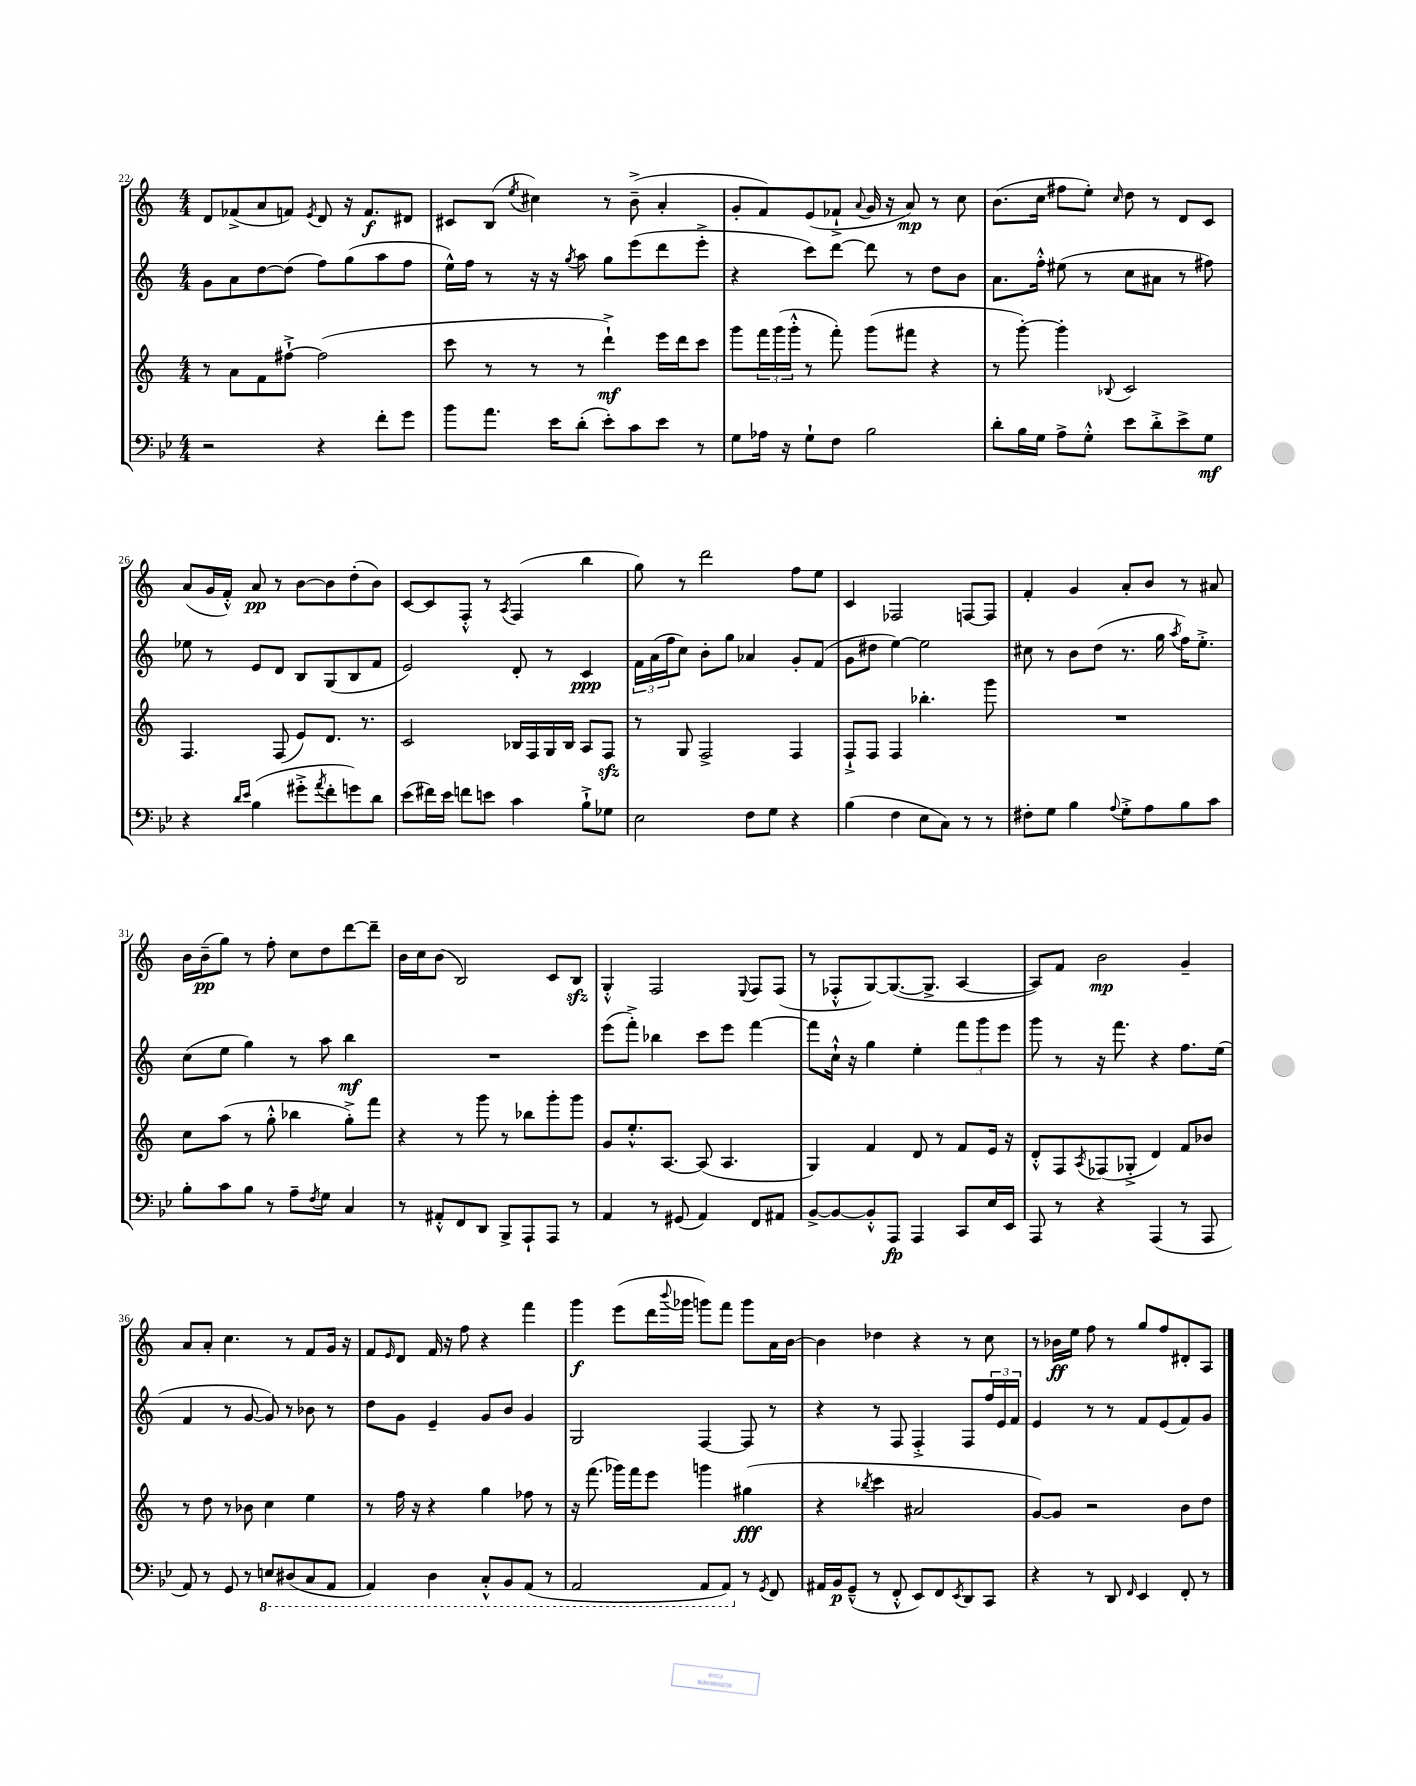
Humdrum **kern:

**kern	**kern	**kern	**kern
*staff4	*staff3	*staff2	*staff1
*clefF4	*clefG2	*clefG2	*clefG2
*k[b-e-]	*k[]	*k[]	*k[]
*M4/4	*M4/4	*M4/4	*M4/4
2r	8r	8g	8d
.	8a	8a	(8f-^
.	8f	[8dd	8a
.	[8ff#`^	(8dd]	8f)
.	.	.	8qe
4r	(2ff#]	8ff)	8d
.	.	(8gg	16r
.	.	.	8.f
8f'	.	8aa	.
8g	.	8ff	8d#
=	=	=	=
8b-	8ccc	16ee^^)	8c#
.	.	16ff	.
8.a	8r	8r	(8B
.	.	.	8qee
.	8r	16r	4cc#)
16e-	.	16r	.
.	.	8qgg	.
(8d'	8r	8aa	.
8e-')	4ddd`^)	8gg	8r
8c	.	(8eee	(8b~^
8e-	16eee	8ddd	4a'
.	16ddd	.	.
8r	8ccc	8eee'^	.
=	=	=	=
8G	8ggg	4r	8g'
16A-	24fff	.	8f)
.	(24ggg	.	.
16r	.	.	.
.	24ggg'^^	.	.
8G`	8r	8ccc)	(8e
8F	8fff')	[8ddd	8f-`^
.	.	.	8qqa
2B-	(8ggg	8ddd]	16g
.	.	.	16r
.	8fff#	8r	8a)
.	4r	8dd	8r
.	.	8b	8cc
=	=	=	=
8d'	8r	8.a	(8.b
16B-	[8ggg')	.	.
16G	.	16ff'^^	16cc
8A^	4ggg']	(8ee#	8ff#
8G'^^	.	8r	8ee')
.	8qqB-	.	16qqcc
8e-	2c	8cc	8dd
8d'^	.	8a#	8r
8e-^	.	8r	8d
8G	.	8ff#)	8c
=	=	=	=
4r	4.F	8ee-	(8a
.	.	8r	16g
.	.	.	16f'^^)
16qqd	.	.	.
16qqe-	.	.	.
(4B-	.	8e	8a
.	(8F	8d	8r
8g#'^	8e)	8B	[8b
8qa	.	.	.
8f'	8.d	(8G	8b]
8g)	.	8B	(8dd'
.	8.r	.	.
8d	.	8f	8b)
=	=	=	=
(8e-	2c	2e)	[8c
16f#)	.	.	8c]
16e-	.	.	.
8f	.	.	8F'^^
8e	.	.	8r
.	.	.	8qA
4c	16B-	8d'	(4F
.	16F	.	.
.	16G	8r	.
.	16B-	.	.
8B-`^	8A	4c	4bb
8G-	8F	.	.
=	=	=	=
2E-	8r	24f	8gg)
.	.	(24a	.
.	.	24ff	.
.	8G	8cc)	8r
.	2F^	8b'	2ddd
.	.	8gg	.
8F	.	4a-	.
8G	.	.	.
4r	4F	8g'	8ff
.	.	(8f	8ee
=	=	=	=
(4B-	8F`^	8g	4c
.	8F	8dd#	.
4F	4F	[4ee)	2F-
8E-	4.bb-'	2ee]	.
8C)	.	.	.
8r	.	.	[8F
8r	8ggg	.	8F]
=	=	=	=
8F#'	1r	8cc#	4f'
8G	.	8r	.
4B-	.	8b	4g
.	.	(8dd	.
8qqA	.	.	.
8G'^	.	8.r	8a'
8A	.	.	8b
.	.	16gg	.
.	.	8qaa	.
8B-	.	16ff)	8r
.	.	8.ee'^	.
8c	.	.	8a#
=	=	=	=
8B-'	8cc	(8cc	16b
.	.	.	(16b~
8c	(8aa	8ee	8gg)
8B-	8r	4gg)	8r
8r	8gg'^^	.	8ff'
8A~	4bb-	8r	8cc
8qF	.	.	.
8G	.	8aa	8dd
4C	8gg'^)	4bb	[8ddd
.	8fff	.	8ddd~]
=	=	=	=
8r	4r	1r	16b
.	.	.	16cc
8AA#'^^	.	.	(8b
8FF	8r	.	2B)
8DD	8ggg	.	.
8BBB-^	8r	.	.
8AAA`	8bb-	.	.
8AAA	8ggg'	.	8c
8r	8ggg	.	8B
=	=	=	=
4AA	8g	(8eee	4G'^^
.	8.ee'^^	8fff'^)	.
8r	.	4bb-	2F
.	[8.A	.	.
(8GG#	.	.	.
4AA)	(8A]	8ccc	.
.	4.A	8eee	.
.	.	.	8qqE
8FF	.	[4fff	8F
8AA#	.	.	(8F
=	=	=	=
[8BB-^	4G)	8fff]	8r
8BB-_	.	16cc`^^	8F-'^^
.	.	16r	.
8BB-'^^]	4f	4gg	[8G)
8AAA	.	.	(8.G_
4AAA	8d	4ee'	.
.	.	.	8.G^]
.	8r	.	.
8CC	8f	12fff	[4A
.	.	12ggg	.
16E-	16e	.	.
.	.	12eee	.
16EE-	16r	.	.
=	=	=	=
8AAA	8d'^^	8ggg	8A])
8r	8F	8r	8f
.	8qA	.	.
4r	(8F-	16r	2b
.	.	8.fff	.
.	8G-'^	.	.
(4AAA	4d)	4r	.
8r	8f	8.ff	4g~
8AAA	8b-	.	.
.	.	(16ee	.
=	=	=	=
8AA)	8r	4f	8a
8r	8dd	.	8a'
8GG	8r	8r	4.cc
8r	8b-	[8g	.
8EE	4cc	8g])	.
(8DD#	.	8r	8r
8CC	4ee	8b-	8f
8AAA	.	8r	16g
.	.	.	16r
=	=	=	=
4AAA)	8r	8dd	8f
.	.	.	16qqe
.	16ff	8g	8d
.	16r	.	.
4DD	4r	4e~	16f
.	.	.	16r
.	.	.	8ff
8CC'^^	4gg	8g	4r
8BBB-	.	8b	.
(8AAA	8ff-	4g	4fff
8r	8r	.	.
=	=	=	=
2AAA	16r	2G	4ggg
.	(8.fff	.	.
.	16ggg-)	.	(8eee
.	16fff	.	.
.	8eee	.	16ddd
.	.	.	8qqbbb
.	.	.	16ggg-
8AAA	4ggg	[4F	8ggg)
8AAA)	.	.	8fff
8r	(4gg#	8F]	8ggg
8qGG	.	.	.
8FF	.	8r	16a
.	.	.	[16b
=	=	=	=
16AA#	4r	4r	4b]
16BB-	.	.	.
(8GG~^^	.	.	.
.	8qbb-	.	.
8r	4ccc	8r	4dd-
8FF'^^	.	8F	.
8EE-)	2a#	4F'^	4r
8FF	.	.	.
8qEE-	.	.	.
8DD	.	8F	8r
8CC	.	24ff	8cc
.	.	24e	.
.	.	24f	.
=	=	=	=
4r	[8g)	4e	8r
.	8g]	.	16b-
.	.	.	16ee
8r	2r	8r	8ff
8DD	.	8r	8r
16qqFF	.	.	.
4EE-	.	8f	8gg
.	.	(8e	8ff
8FF'	8b	8f)	8d#'
8r	8dd	8g	8A
==	==	==	==
*-	*-	*-	*-
